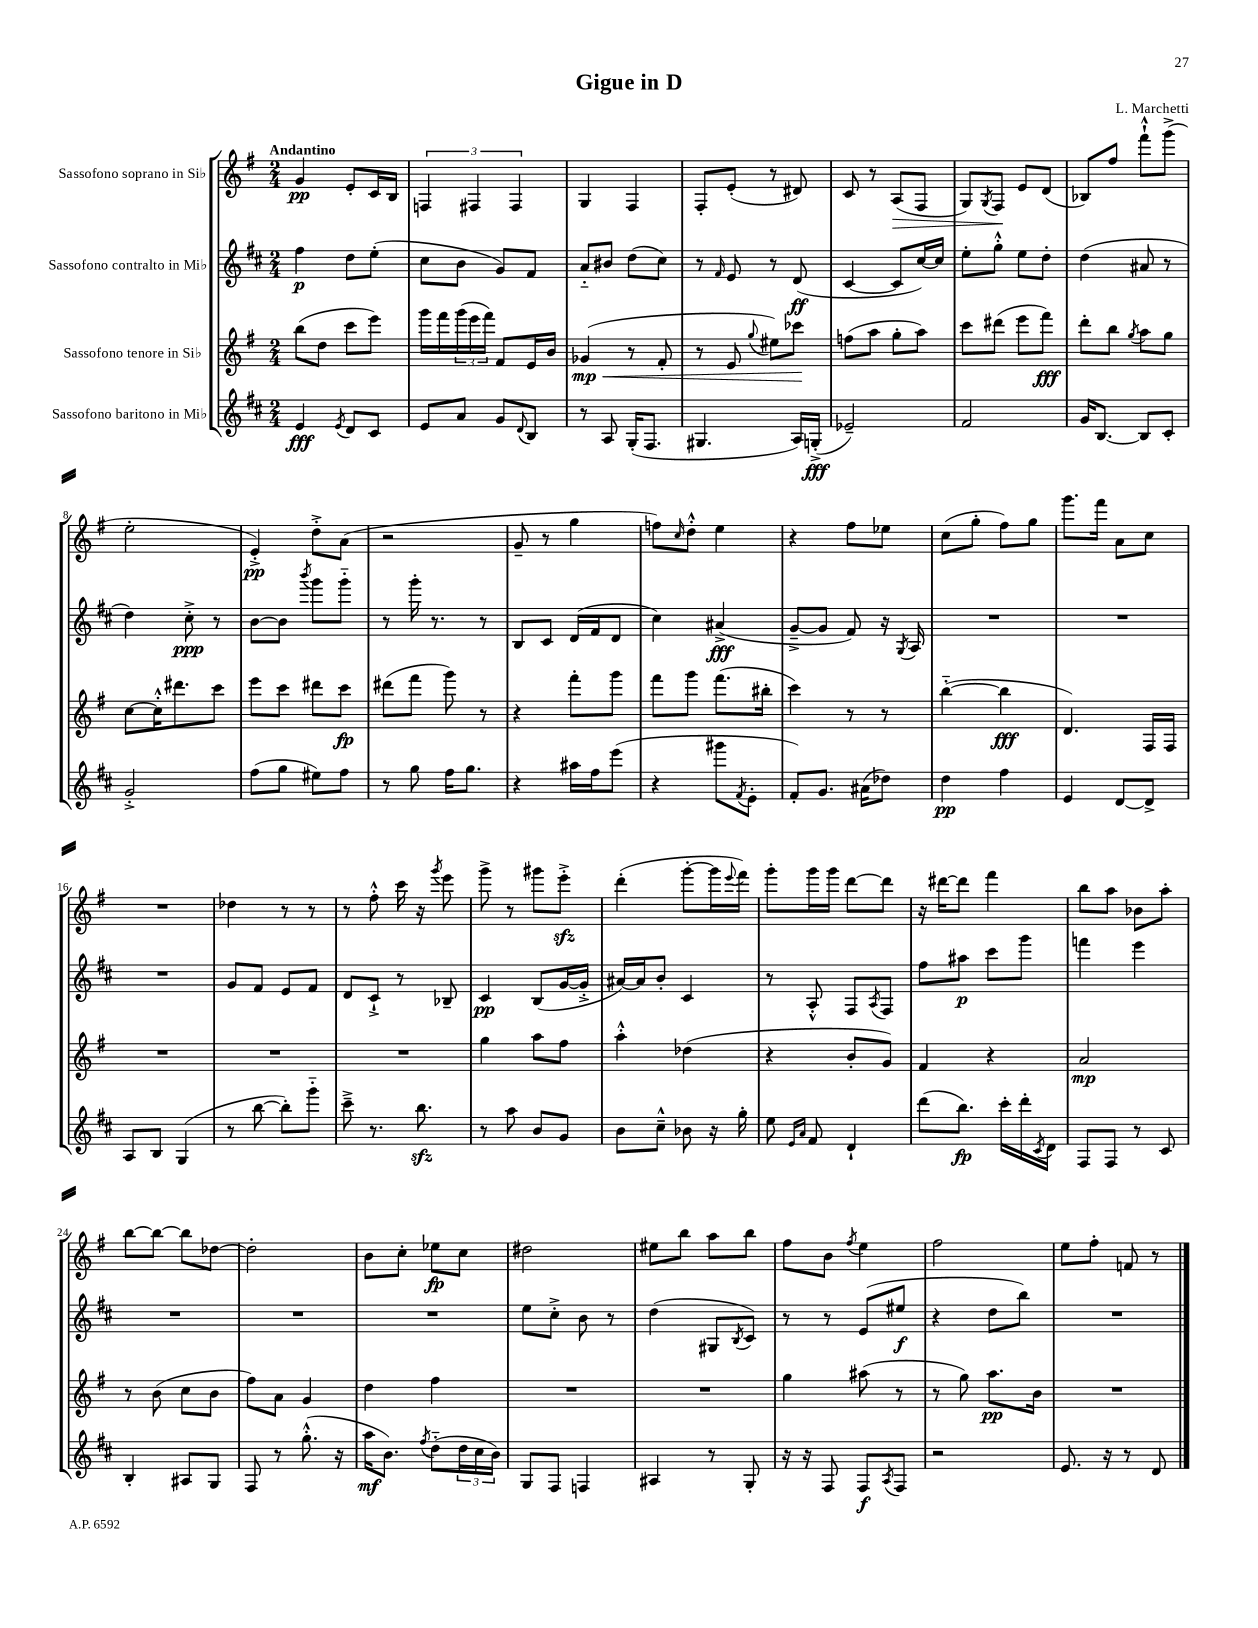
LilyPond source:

\header { title = "Gigue in D" composer = "L. Marchetti" }
<<
\new StaffGroup <<
\new Staff = "s0" \with { instrumentName = "Sassofono soprano in Sib" } {
    \clef treble \key g \major \numericTimeSignature \time 2/4 \tempo "Andantino"
    g'4\pp e'8-. c'16 b16 |
    \tuplet 3/2 { f4 fis4 fis4 } |
    g4 fis4 |
    fis8-. e'8-.( r8 dis'8) |
    c'8 r8 a8\>( fis8 |
    g8) \acciaccatura { g8 } fis8\! e'8 d'8( |
    bes8) fis''8 fis'''8-!-^ g'''8->( |
    e''2-. |
    e'4-.->\pp) d''8-.-> a'8( |
    r2 |
    g'8-- r8 g''4 |
    f''8) \grace { c''16 } d''8-.-^ e''4 |
    r4 fis''8 ees''8 |
    c''8( g''8-. fis''8) g''8 |
    g'''8. fis'''16 a'8 c''8 |
    R2 |
    des''4 r8 r8 |
    r8 fis''8-.-^ c'''16 r16 \acciaccatura { g'''8 } e'''8 |
    g'''8-> r8 gis'''8 e'''8-.->\sfz |
    d'''4-.( g'''8~-. g'''16 \appoggiatura { e'''8 } fis'''16) |
    g'''8-. g'''16 g'''16 d'''8~ d'''8 |
    r16 dis'''16~ dis'''8 fis'''4 |
    b''8 a''8 bes'8 a''8-. |
    b''8~ b''8~ b''8 des''8~ |
    des''2-. |
    b'8 c''8-. ees''8\fp c''8 |
    dis''2 |
    eis''8 b''8 a''8 b''8 |
    fis''8 b'8 \acciaccatura { fis''8 } e''4 |
    fis''2 |
    e''8 fis''8-. f'8 r8 \bar "|." |
}
\new Staff = "s1" \with { instrumentName = "Sassofono contralto in Mib" } {
    \clef treble \key d \major \numericTimeSignature \time 2/4
    fis''4\p d''8 e''8-.( |
    cis''8 b'8 g'8) fis'8 |
    a'8-_ bis'8 d''8( cis''8) |
    r8 \grace { fis'16 } e'8 r8 d'8\ff( |
    cis'4~ cis'8 cis''16~) cis''16 |
    e''8-. g''8-.-^ e''8 d''8-. |
    d''4( ais'8 r8 |
    d''4) cis''8-.->\ppp r8 |
    b'8~ b'8 \acciaccatura { b'''8 } g'''8 g'''8-_ |
    r8 g'''16-. r8. r8 |
    b8 cis'8 d'16( fis'16 d'8 |
    cis''4) ais'4->\fff( |
    g'8~---> g'8 fis'8) r16 \acciaccatura { g8 } a16 |
    R2 |
    R2 |
    R2 |
    g'8 fis'8 e'8 fis'8 |
    d'8 cis'8-!-> r8 bes8-- |
    cis'4\pp b8( g'16~ g'16-.-> |
    ais'16~) ais'16 b'8-. cis'4 |
    r8 a8-.-^ fis8 \acciaccatura { a8 } fis8 |
    fis''8 ais''8\p cis'''8 g'''8 |
    f'''4 e'''4 |
    R2 |
    R2 |
    R2 |
    e''8 cis''8-.-> b'8 r8 |
    d''4( gis8 \acciaccatura { b8 } cis'8) |
    r8 r8 e'8( eis''8\f |
    r4 d''8 b''8) |
    R2 \bar "|." |
}
\new Staff = "s2" \with { instrumentName = "Sassofono tenore in Sib" } {
    \clef treble \key g \major \numericTimeSignature \time 2/4
    b''8( d''8 c'''8 e'''8) |
    g'''16 fis'''16 \tuplet 3/2 { g'''16( e'''16 fis'''16) } fis'8 e'16 b'16 |
    ges'4\mp\<( r8 fis'8-. |
    r8 e'8 \appoggiatura { g''8 } eis''8) ces'''8\! |
    f''8( a''8 g''8-. a''8) |
    c'''8 dis'''8( e'''8 fis'''8\fff) |
    d'''8-. b''8 \acciaccatura { g''8 } a''8 g''8 |
    c''8~ c''16-.-^ dis'''8. c'''8 |
    e'''8 c'''8 dis'''8 c'''8\fp |
    dis'''8( fis'''8 g'''8) r8 |
    r4 fis'''8-. g'''8 |
    fis'''8 g'''8 fis'''8.( bis''16-. |
    c'''4) r8 r8 |
    b''4~-_( b''4\fff |
    d'4.) fis16 fis16 |
    R2 |
    R2 |
    R2 |
    g''4 a''8 fis''8 |
    a''4-.-^ des''4( |
    r4 b'8-. g'8) |
    fis'4 r4 |
    a'2\mp |
    r8 b'8( c''8 b'8 |
    fis''8) a'8 g'4 |
    d''4 fis''4 |
    R2 |
    R2 |
    g''4 ais''8( r8 |
    r8 g''8) a''8.\pp b'16 |
    R2 \bar "|." |
}
\new Staff = "s3" \with { instrumentName = "Sassofono baritono in Mib" } {
    \clef treble \key d \major \numericTimeSignature \time 2/4
    e'4\fff \acciaccatura { e'8 } d'8 cis'8 |
    e'8 a'8 g'8 \appoggiatura { d'8 } b8 |
    r8 a8 g16-.( fis8. |
    gis4. a16) g16-.->\fff( |
    ees'2--) |
    fis'2 |
    g'16 b8.~ b8 cis'8-. |
    g'2-.-> |
    fis''8( g''8 eis''8) fis''8 |
    r8 g''8 fis''16 g''8. |
    r4 ais''16 fis''16 e'''8( |
    r4 gis'''8 \acciaccatura { fis'8 } e'8-. |
    fis'8-.) g'8. ais'16( des''8) |
    d''4\pp fis''4 |
    e'4 d'8~ d'8-> |
    a8 b8 g4( |
    r8 b''8~ b''8-.) g'''8-_ |
    cis'''8---> r8. b''8.\sfz |
    r8 a''8 b'8 g'8 |
    b'8 cis''8---^ bes'8 r16 g''16-. |
    e''8 \grace { e'16 a'16 } fis'8 d'4-! |
    d'''8( b''8.\fp) cis'''16-. d'''16-. \acciaccatura { cis'8 } d'16 |
    fis8 fis8 r8 cis'8 |
    b4-. ais8 g8 |
    fis8 r8 g''8.-.-^( r16 |
    a''16\mf b'8.) \acciaccatura { fis''8 } d''8-_( \tuplet 3/2 { d''16 cis''16 b'16) } |
    g8 fis8 f4 |
    ais4 r8 g8-. |
    r16 r16 fis8 fis8\f \acciaccatura { a8 } fis8 |
    r2 |
    e'8. r16 r8 d'8 \bar "|." |
}
>>
>>
